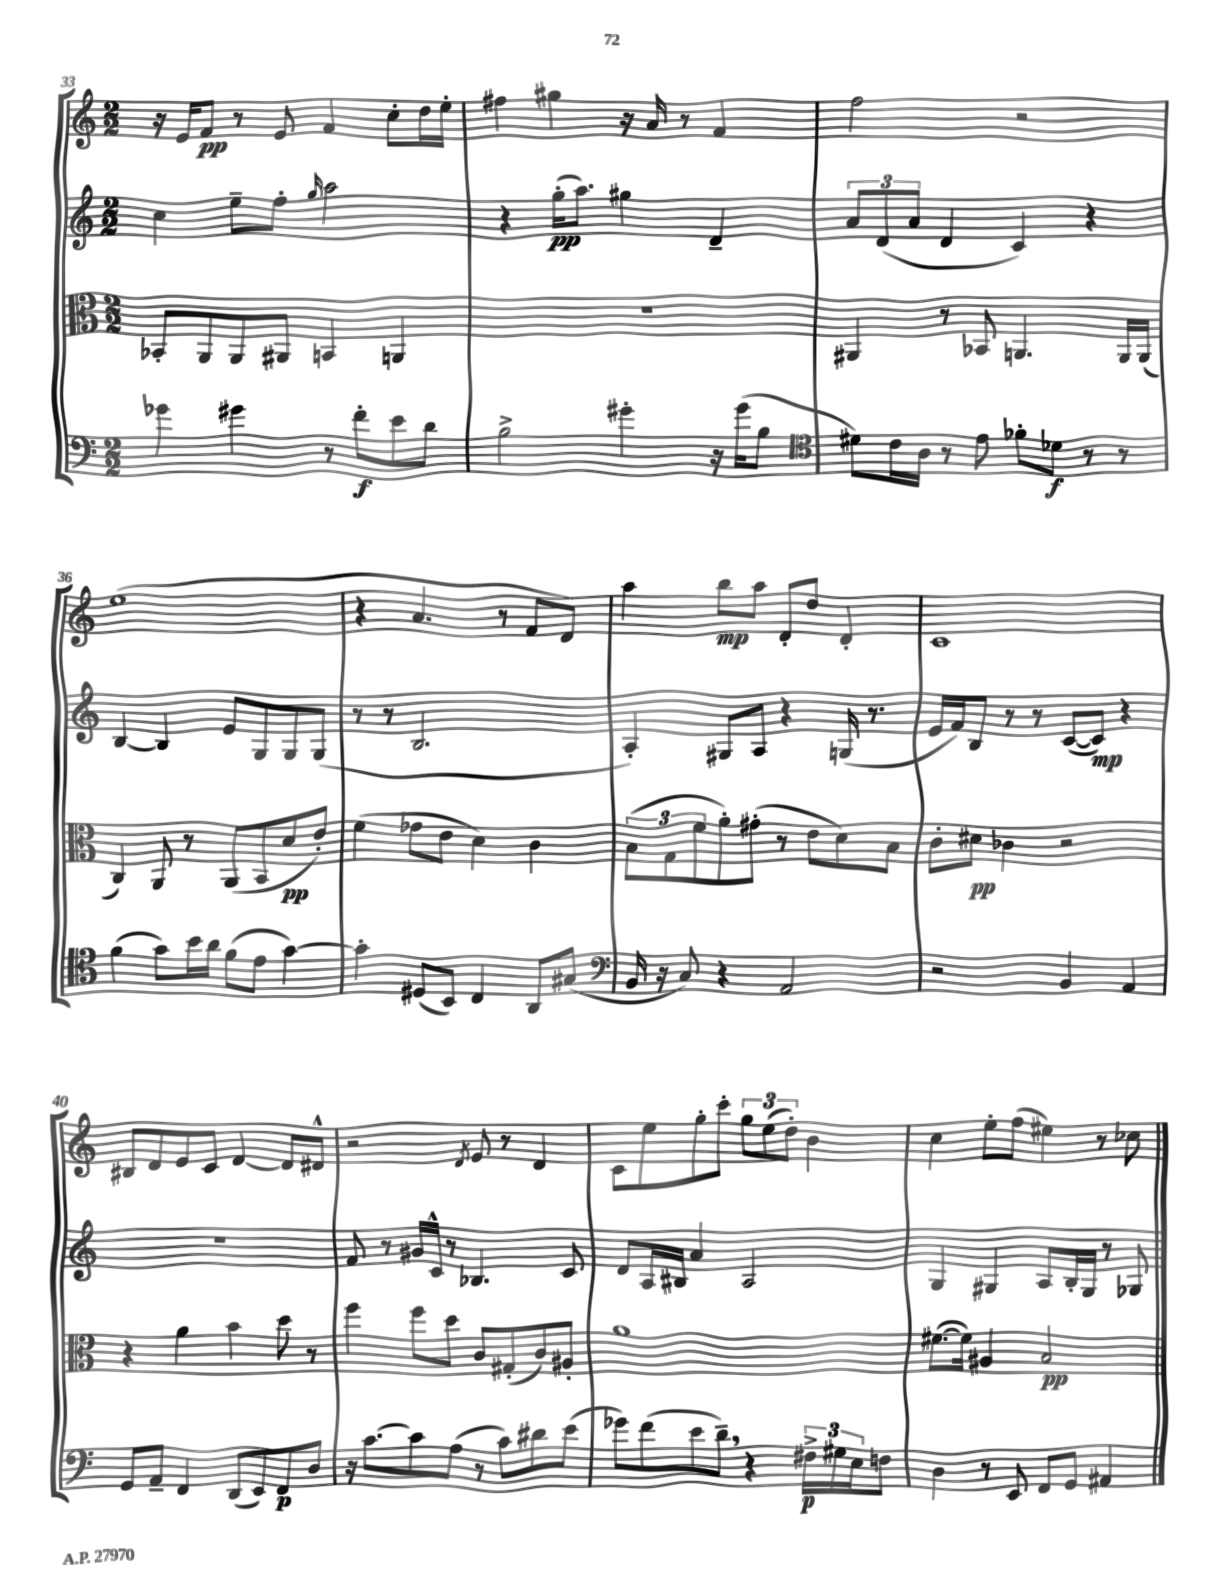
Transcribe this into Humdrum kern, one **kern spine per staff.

**kern	**dynam	**kern	**dynam	**kern	**dynam	**kern	**dynam
*part4	*part4	*part3	*part3	*part2	*part2	*part1	*part1
*staff4	*staff4	*staff3	*staff3	*staff2	*staff2	*staff1	*staff1
*clefF4	*	*clefC3	*	*clefG2	*	*clefG2	*
*k[]	*	*k[]	*	*k[]	*	*k[]	*
*M2/2	*	*M2/2	*	*M2/2	*	*M2/2	*
=33	=33	=33	=33	=33	=33	=33	=33
4g-X\	.	8BB-X'/L	.	4cc\	.	16r	.
.	.	.	.	.	.	16e/KL	.
.	.	8AA/	.	.	.	8f/J	pp
4g#X\	.	8AA/	.	8ee~\L	.	8r	.
.	.	8AA#X/J	.	8ff'\J	.	8e/	.
.	.	.	.	16qqgg/	.	.	.
8r	.	4BBn/	.	2aa\	.	4f/	.
8f'\L	f	.	.	.	.	.	.
8e\	.	4AAn/	.	.	.	8cc'\L	.
8d\J	.	.	.	.	.	16dd\L	.
.	.	.	.	.	.	16ee'\JJ	.
=34	=34	=34	=34	=34	=34	=34	=34
2B^\	.	1r	.	4r	.	4ff#X\	.
.	.	.	.	(16gg'\KL	pp	4gg#X\	.
.	.	.	.	8.aa\J)	.	.	.
4g#X'\	.	.	.	4gg#X\	.	16r	.
.	.	.	.	.	.	16a/	.
.	.	.	.	.	.	8r	.
16r	.	.	.	4d~/	.	4f/	.
(16g#\KL	.	.	.	.	.	.	.
8B\J	.	.	.	.	.	.	.
=35	=35	=35	=35	=35	=35	=35	=35
*clefC4	*	*	*	*	*	*	*
8d#X\L)	.	4AA#X/	.	12a/L	.	2ff\	.
.	.	.	.	(12d/	.	.	.
16c\L	.	.	.	.	.	.	.
.	.	.	.	12a/J	.	.	.
16A\JJ	.	.	.	.	.	.	.
8r	.	8r	.	4d/	.	.	.
8e\	.	8BB-X/	.	.	.	.	.
8f-X'\L	.	4.AAn/	.	4c/)	.	2r	.
8d-X\J	f	.	.	.	.	.	.
8r	.	.	.	4r	.	.	.
8r	.	16AA/LL	.	.	.	.	.
.	.	(16AA/JJ	.	.	.	.	.
!!LO:LB:g=z
=36	=36	=36	=36	=36	=36	=36	=36
(4f\	.	4C/)	.	[4B/	.	(1ee	.
8g\L)	.	8AA/	.	4B/]	.	.	.
16b\L	.	8r	.	.	.	.	.
16a\JJ	.	.	.	.	.	.	.
(8f\L	.	(8AA/L	.	8e/L	.	.	.
8e\J	.	8BB/	.	8G/	.	.	.
[4g\)	.	8d/	pp	8G/	.	.	.
.	.	8e'/J)	.	(8G/J	.	.	.
=37	=37	=37	=37	=37	=37	=37	=37
4g'\]	.	(4f\	.	8r	.	4r	.
.	.	.	.	8r	.	.	.
(8D#X/L	.	8g-X\L	.	2.B/	.	4.a/	.
8BB/J)	.	8e\J	.	.	.	.	.
4C/	.	4d\)	.	.	.	.	.
.	.	.	.	.	.	8r	.
8AA/L	.	4c\	.	.	.	8f/L	.
(8G#X/J	.	.	.	.	.	8d/J)	.
=38	=38	=38	=38	=38	=38	=38	=38
*clefF4	*	*	*	*	*	*	*
16BB/	.	(12B\L	.	4A'/)	.	4aa\	.
16r	.	.	.	.	.	.	.
.	.	12G\	.	.	.	.	.
8C/)	.	.	.	.	.	.	.
.	.	12f\	.	.	.	.	.
4r	.	8a'\)	.	8G#X/L	.	8bb\L	mp
.	.	(8g#X'\J	.	8A/J	.	8aa\J	.
2AA/	.	8r	.	4r	.	8d'/L	.
.	.	8e\L	.	.	.	8dd/J	.
.	.	8d\)	.	(16Gn/	.	4d'/	.
.	.	.	.	8.r	.	.	.
.	.	8B\J	.	.	.	.	.
=39	=39	=39	=39	=39	=39	=39	=39
2r	.	8c'\L	.	16e/LL	.	1c	.
.	.	.	.	16f/J)	.	.	.
.	.	8d#X\J	pp	8B/J	.	.	.
.	.	4c-X\	.	8r	.	.	.
.	.	.	.	8r	.	.	.
4BB/	.	2r	.	([8c/L	.	.	.
.	.	.	.	8c/J])	mp	.	.
4AA/	.	.	.	4r	.	.	.
!!LO:LB:g=z
=40	=40	=40	=40	=40	=40	=40	=40
8GG/L	.	4r	.	1r	.	8B#X/L	.
8AA~/J	.	.	.	.	.	8d/	.
4FF/	.	4a\	.	.	.	8e/	.
.	.	.	.	.	.	8c/J	.
(8DD/L	.	4b\	.	.	.	[4d/	.
8EE/)	.	.	.	.	.	.	.
8FF/	p	8dd\	.	.	.	8d/L]	.
8D/J	.	8r	.	.	.	8d#X^^/J	.
=41	=41	=41	=41	=41	=41	=41	=41
16r	.	4ff\	.	8f/	.	2r	.
[8.c\L	.	.	.	.	.	.	.
.	.	.	.	8r	.	.	.
8c\]	.	8ff\L	.	16g#X/LL	.	.	.
.	.	.	.	16c^^/JJ	.	.	.
(8A\J	.	8dd\J	.	8r	.	.	.
.	.	.	.	.	.	8qd/	.
8r	.	8c/L	.	4.B-X/	.	8e/	.
8c\L)	.	(8G#X'/	.	.	.	8r	.
8d#X\	.	8c/)	.	.	.	4d/	.
(8e\J	.	8A#X'/J	.	8c/	.	.	.
=42	=42	=42	=42	=42	=42	=42	=42
8g-X\L)	.	1a	.	8d/L	.	8c\L	.
(8f\	.	.	.	16A/L	.	8ee\	.
.	.	.	.	16B#X/JJ	.	.	.
8e\	.	.	.	4a/	.	8gg'\	.
8d~,\J)	.	.	.	.	.	8ccc'\J	.
4r	.	.	.	2A/	.	12gg\L	.
.	.	.	.	.	.	(12ee\	.
.	.	.	.	.	.	12dd'\J)	.
24F#X^\LL	p	.	.	.	.	4b\	.
24G#X\	.	.	.	.	.	.	.
24E\J	.	.	.	.	.	.	.
8Fn\J	.	.	.	.	.	.	.
=43	=43	=43	=43	=43	=43	=43	=43
4D\	.	([8.f#X\L	.	4G/	.	4cc\	.
.	.	16f#\Jk])	.	.	.	.	.
8r	.	4A#X/	.	4G#X/	.	8ee'\L	.
8EE/	.	.	.	.	.	(8ff\J	.
8FF/L	.	2B/	pp	8A/L	.	4ee#X\)	.
8GG/J	.	.	.	16B'/L	.	.	.
.	.	.	.	16G#/JJ	.	.	.
4AA#X/	.	.	.	8r	.	8r	.
.	.	.	.	8G-X/	.	8cc-X\	.
==	==	==	==	==	==	==	==
*-	*-	*-	*-	*-	*-	*-	*-
